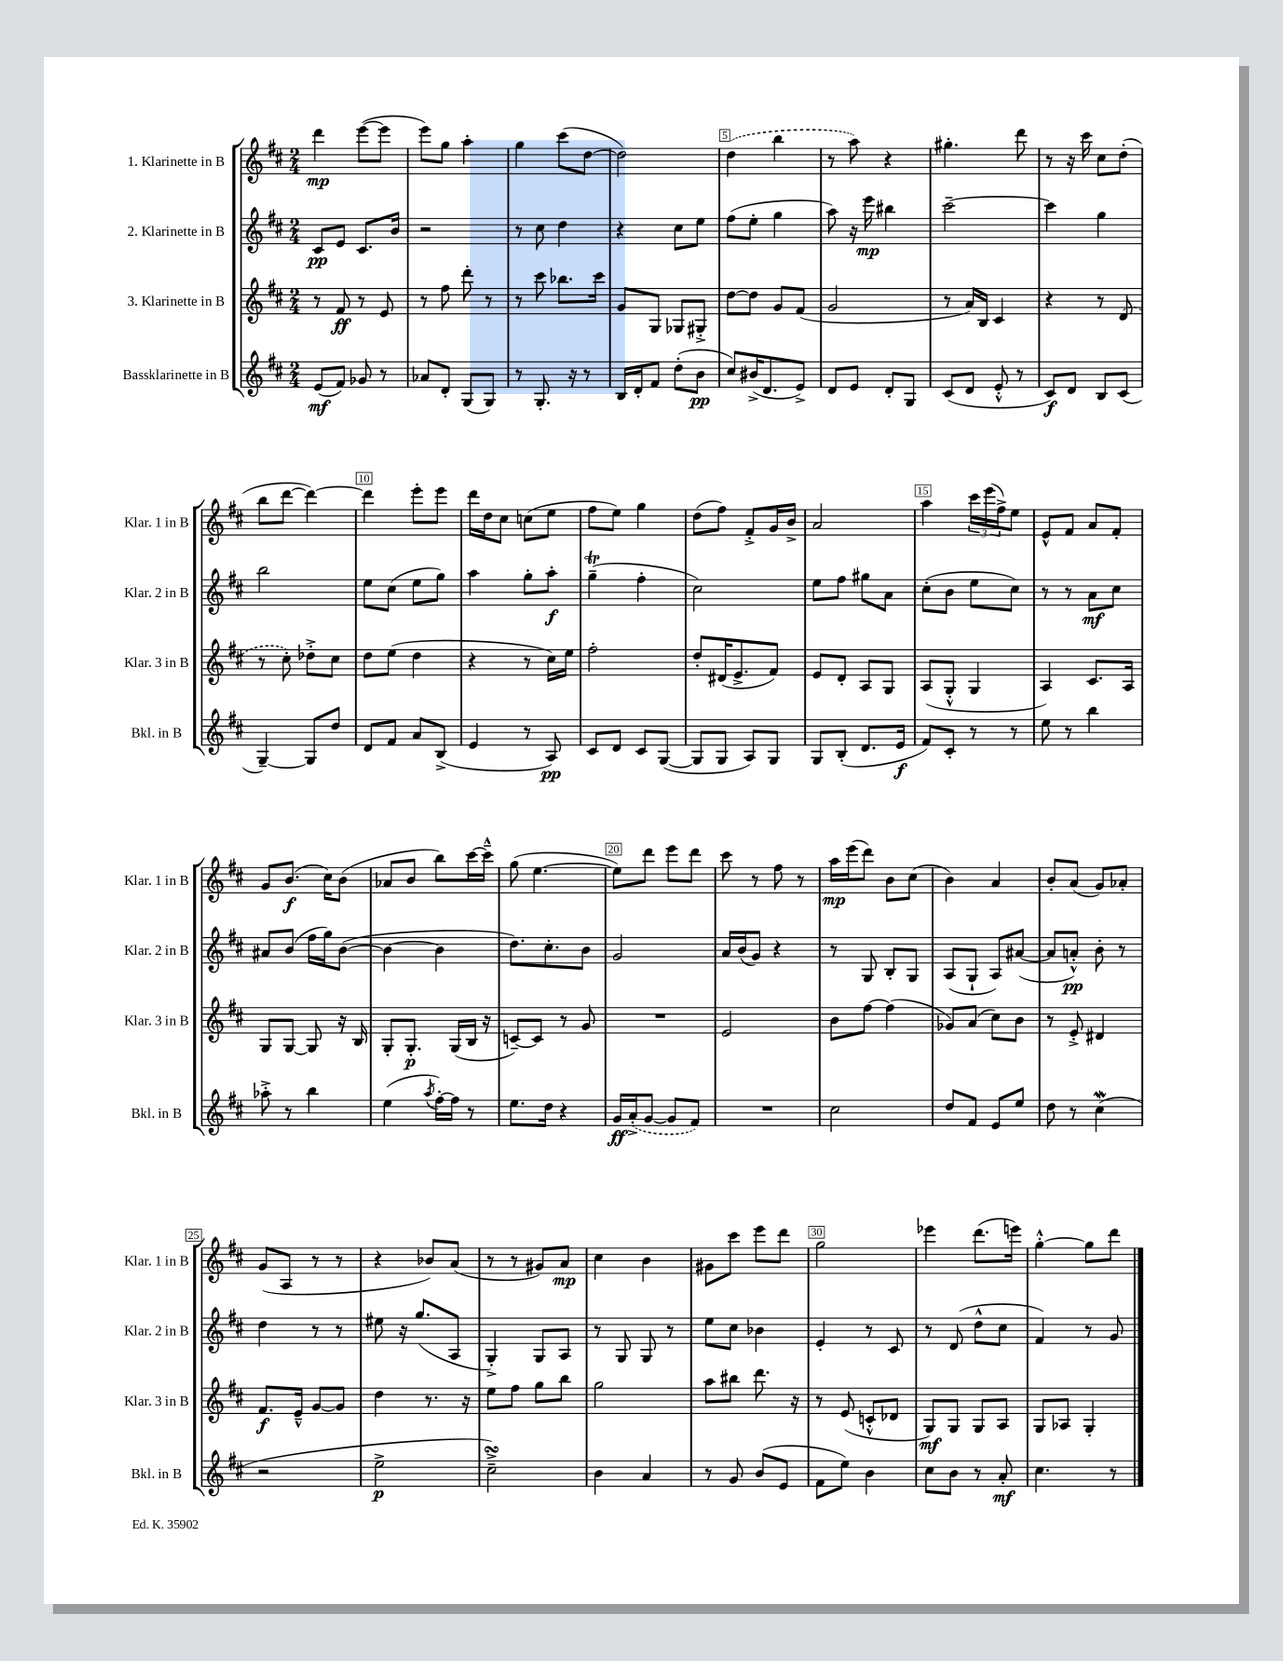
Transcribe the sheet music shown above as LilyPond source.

<<
\new StaffGroup <<
\new Staff = "s0" \with { instrumentName = "1. Klarinette in B" shortInstrumentName = "Klar. 1 in B" } {
    \clef treble \key d \major \numericTimeSignature \time 2/4
    d'''4\mp e'''8~( e'''8 |
    e'''8) g''8 a''4-. |
    g''4 cis'''8( d''8~ |
    d''2) |
    \once \slurDashed d''4( b''4 |
    r8 a''8) r4 |
    gis''4.-. d'''8 |
    r8 r16 cis'''16 cis''8 d''8-.( |
    b''8 d'''8~ d'''4~) |
    d'''4 e'''8-. e'''8 |
    d'''16 d''16 cis''8 c''8( e''8 |
    fis''8 e''8) g''4 |
    d''8( fis''8) fis'8-.-> g'16 b'16-> |
    a'2 |
    a''4 \tuplet 3/2 { cis'''16 e'''16( fis''16->) } e''8 |
    e'8-^ fis'8 a'8 fis'8-. |
    g'8 b'8.\f( cis''16) b'8( |
    aes'8 b'8 b''8) cis'''16~ cis'''16---^ |
    g''8( e''4.~ |
    e''8) d'''8 e'''8 d'''8 |
    cis'''8 r8 fis''8 r8 |
    a''16\mp e'''16( d'''8) b'8 cis''8( |
    b'4) a'4 |
    b'8-. a'8( g'8) aes'8-. |
    g'8( a8 r8 r8 |
    r4 bes'8) a'8( |
    r8 r8 gis'8) a'8\mp |
    cis''4 b'4 |
    gis'8 cis'''8 e'''8 d'''8 |
    g''2 |
    ees'''4 d'''8.( e'''16) |
    g''4~-.-^ g''8 d'''8 \bar "|." |
}
\new Staff = "s1" \with { instrumentName = "2. Klarinette in B" shortInstrumentName = "Klar. 2 in B" } {
    \clef treble \key d \major \numericTimeSignature \time 2/4
    cis'8\pp e'8 cis'8. b'16 |
    r2 |
    r8 cis''8 d''4 |
    r4 cis''8 e''8 |
    fis''8( e''8-. g''4 |
    a''8) r16 e'''16\mp bis''4 |
    cis'''2~-- |
    cis'''4 g''4 |
    b''2 |
    e''8 cis''8( e''8 g''8) |
    a''4 g''8-. a''8-.\f |
    g''4--\trill( fis''4-. |
    cis''2) |
    e''8 fis''8 gis''8 a'8 |
    cis''8-.( b'8 e''8 cis''8) |
    r8 r8 a'8\mf cis''8 |
    ais'8 b'8( fis''16 g''16) b'8~( |
    b'4~ b'4 |
    d''8.) cis''8.-. b'8 |
    g'2 |
    a'16 b'16( g'8) r4 |
    r8 g8 b8-. g8 |
    a8( g8-! a8) ais'8~( |
    ais'8 a'8-.-^\pp) b'8-. r8 |
    d''4 r8 r8 |
    eis''8 r16 g''8.( a8 |
    g4-.->) g8 a8 |
    r8 g8 g8 r8 |
    e''8 cis''8 bes'4 |
    e'4-. r8 cis'8 |
    r8 d'8( d''8-^ cis''8 |
    fis'4) r8 g'8 \bar "|." |
}
\new Staff = "s2" \with { instrumentName = "3. Klarinette in B" shortInstrumentName = "Klar. 3 in B" } {
    \clef treble \key d \major \numericTimeSignature \time 2/4
    r8 fis'8\ff r8 e'8 |
    r8 fis''8 d'''8-. r8 |
    r8 cis'''8 bes''8. cis'''16 |
    g'8 g8 ges8 gis8-.-> |
    d''8~ d''8 g'8 fis'8( |
    g'2 |
    r8 a'16) b16 cis'4 |
    r4 r8 \once \slurDashed d'8( |
    r8 cis''8-.) des''8-.-> cis''8 |
    d''8 e''8( d''4 |
    r4 r8 cis''16) e''16 |
    fis''2-. |
    d''8-. dis'16( e'8.-> fis'8) |
    e'8 d'8-. a8 g8 |
    a8( g8-.-^ g4 |
    a4) cis'8. a16 |
    g8 g8~ g8 r16 b16 |
    g8-. g8.-.\p g16( b16 r16 |
    c'8~--) c'8 r8 g'8 |
    R2 |
    e'2 |
    b'8 fis''8~ fis''4( |
    ges'8) a'8( cis''8) b'8 |
    r8 e'8-.-> dis'4 |
    fis'8.\f e'16---^ g'8~ g'8 |
    d''4 r8. r16 |
    e''8 fis''8 g''8 b''8 |
    g''2 |
    a''8 bis''8 d'''8. r16 |
    r8 e'8( c'8-.-^ des'8 |
    g8\mf) g8 g8 a8 |
    g8 aes8 g4-. \bar "|." |
}
\new Staff = "s3" \with { instrumentName = "Bassklarinette in B" shortInstrumentName = "Bkl. in B" } {
    \clef treble \key d \major \numericTimeSignature \time 2/4
    e'8\mf( fis'8) ges'8 r8 |
    aes'8 d'8-. g8( g8) |
    r8 g8.-. r16 r8 |
    b16 d'16-. fis'8 d''8-.( b'8\pp |
    cis''8) bis'16->( d'8. e'8->) |
    d'8 e'8 d'8-. g8 |
    cis'8( d'8 e'8-.-^ r8 |
    cis'8\f) d'8 b8 cis'8( |
    g4~--) g8 d''8 |
    d'8 fis'8 a'8 b8->( |
    e'4 r8 a8\pp) |
    cis'8 d'8 cis'8 g8~( |
    g8 g8 a8) g8 |
    g8 b8-.( d'8. e'16\f |
    fis'8) cis'8-. r8 r8 |
    e''8 r8 b''4 |
    aes''8-.-> r8 b''4 |
    e''4( \acciaccatura { a''8 } fis''16~-.) fis''16 r8 |
    e''8. d''16 r4 |
    g'16\ff \once \slurDashed a'16-.->( g'8~ g'8 fis'8) |
    R2 |
    cis''2 |
    d''8 fis'8 e'8 e''8 |
    d''8 r8 cis''4\mordent( |
    r2 |
    e''2->\p |
    cis''2--->\turn) |
    b'4 a'4 |
    r8 g'8 b'8( e'8 |
    fis'8 e''8) b'4 |
    cis''8 b'8 r8 a'8-.\mf |
    cis''4. r8 \bar "|." |
}
>>
>>
\layout { \context { \Score \override BarNumber.break-visibility = ##(#f #t #t) barNumberVisibility = #(every-nth-bar-number-visible 5) \override BarNumber.stencil = #(make-stencil-boxer 0.1 0.3 ly:text-interface::print) } }
